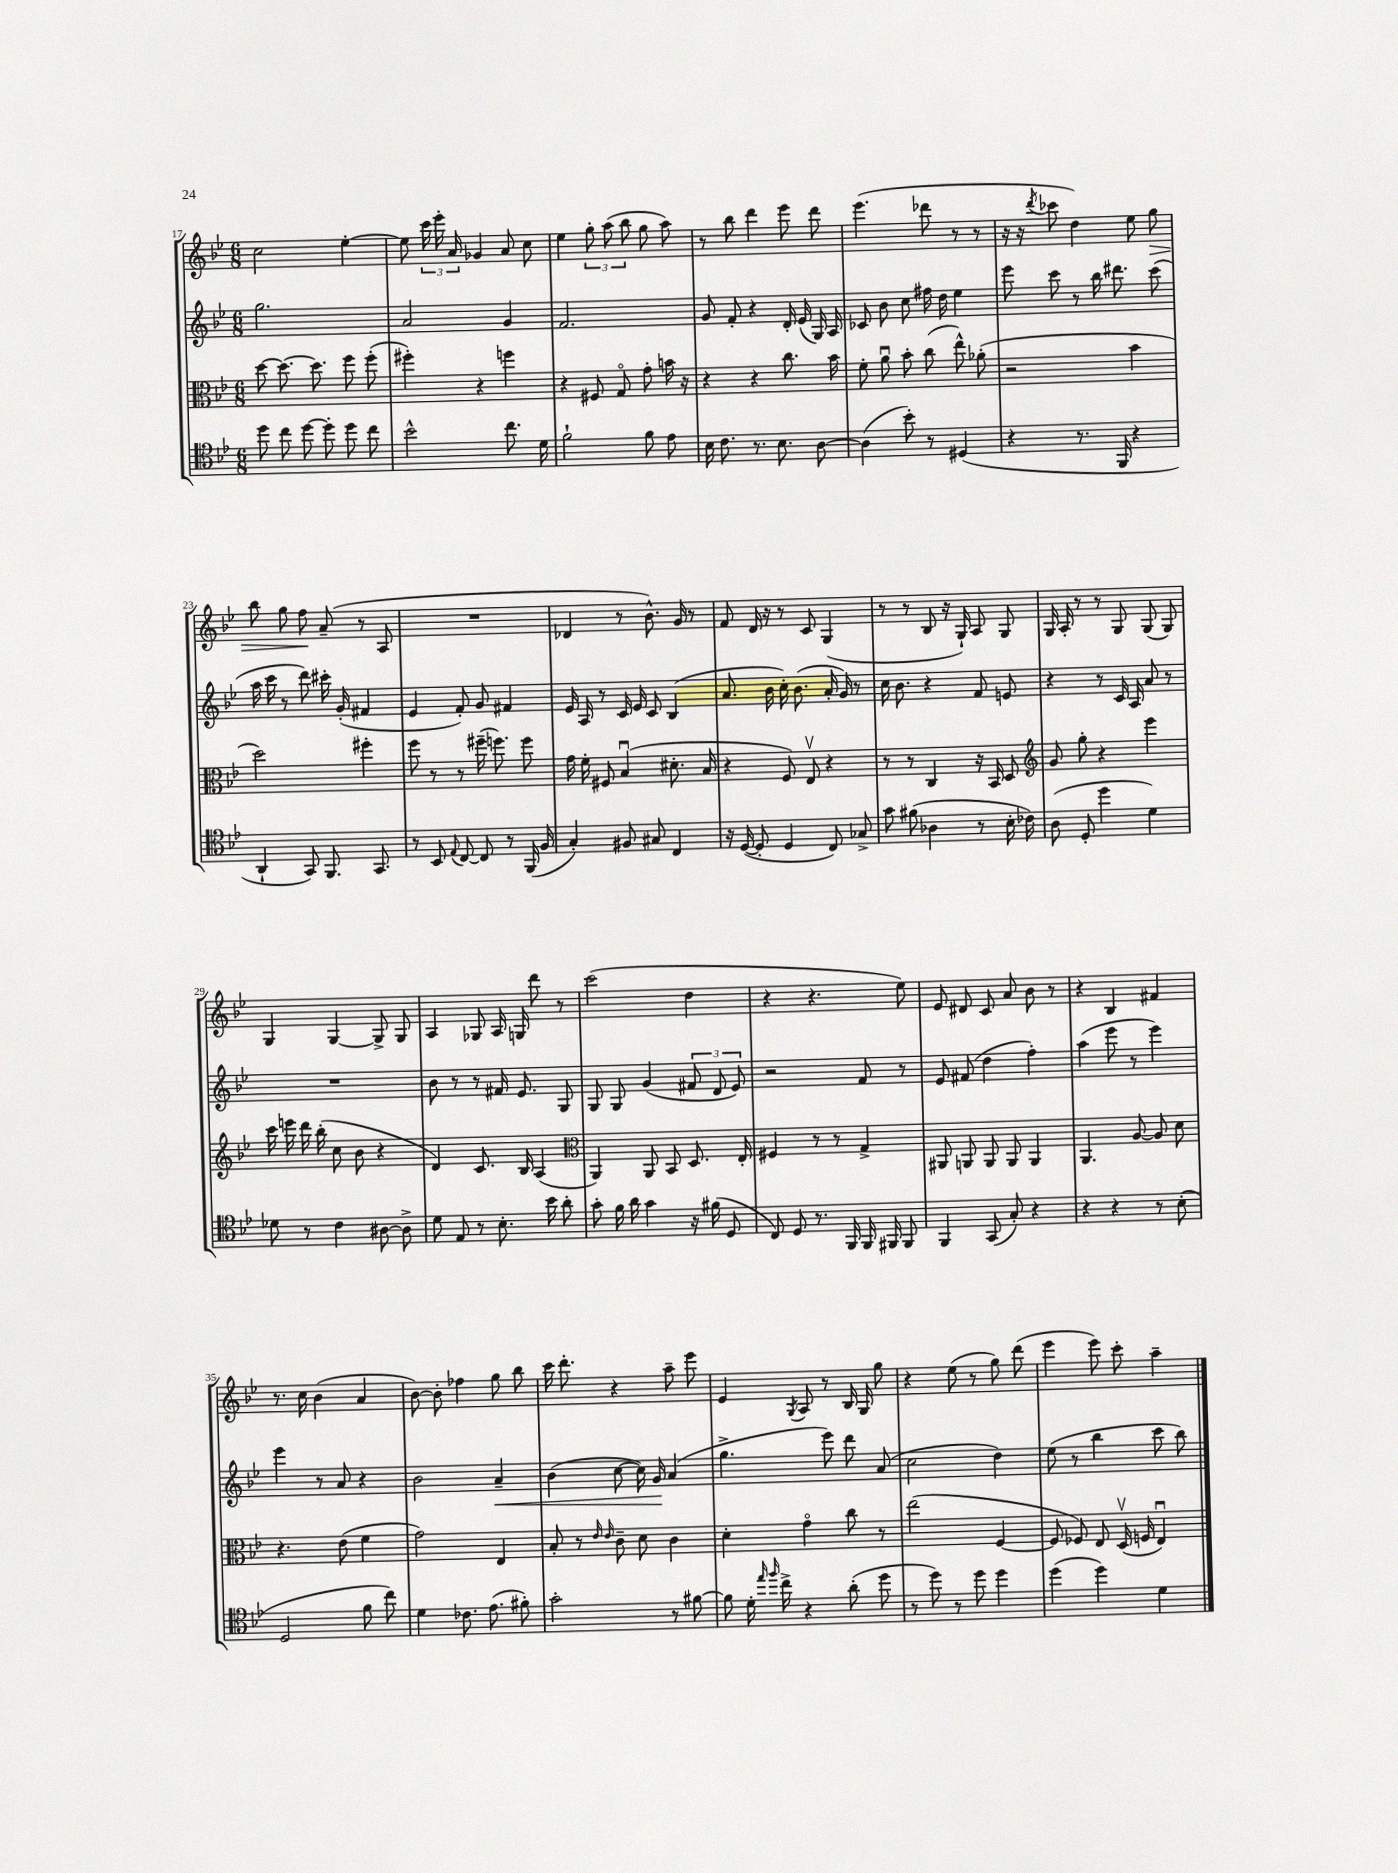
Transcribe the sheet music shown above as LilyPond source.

<<
\new StaffGroup <<
\new Staff = "s0" {
    \clef treble \key bes \major \numericTimeSignature \time 6/8
    \autoBeamOff c''2 ees''4~-. |
    ees''8 \tuplet 3/2 { c'''16 ees'''16-. a'16 } ges'4 a'8 c''8 |
    ees''4 \tuplet 3/2 { g''8-. a''8( bes''8 } g''8 a''8) |
    r8 bes''8 d'''4 ees'''8 d'''8 |
    ees'''4.( des'''8 r8 r8 |
    r16 r16 \acciaccatura { d'''8 } ces'''8 d''4) ees''8 g''8\> |
    bes''8 g''8 f''8\! a'8--( r8 a8 |
    R2. |
    des'4 r8 bes'8.-^) g'16 r8 |
    f'8 d'16 r16 r8 c'8 g4( |
    r8 r8 bes8 r16 g16-!) a8 g8 |
    g16 a16-. r8 r8 g8 g8( g8) |
    g4 g4~ g8-> g8 |
    a4 ges8 a16 g16 d'''8 r8 |
    c'''2( d''4 |
    r4 r4. ees''8) |
    ees'8 dis'8 c'8 a'8 bes'8 r8 |
    r4 bes4 fis'4 |
    r8. c''16 bes'4( a'4 |
    bes'8~) bes'8-. fes''4 g''8 bes''8 |
    c'''16 d'''8.-. r4 a''8-- ees'''8 |
    ees'4 \acciaccatura { g8 } a8 r8 bes16 g16 g''8 |
    r4 ees''8( r8 g''8) d'''8( |
    ees'''4 ees'''8) c'''8-. a''4-- \bar "|." |
}
\new Staff = "s1" {
    \clef treble \key bes \major \numericTimeSignature \time 6/8
    \autoBeamOff g''2. |
    a'2 g'4 |
    f'2. |
    g'8 f'8-. r4 d'16-. ees'16( g16) a16 |
    ces'8 bes'8 c''8 fis''16 d''16 ees''4 |
    ees'''8 c'''8 r8 bes''16 dis'''8. c'''8( |
    a''16 c'''16 r8 d'''8) cis'''16-. g'16-.( fis'4 |
    ees'4 f'8-.) g'8 fis'4 |
    ees'16 a16 r8 c'16 ees'16 c'8 bes4( |
    a'8. bes'16 c''16-.) bes'8.( a'16-. g'16) r8 |
    c''16 bes'8. r4 f'8 e'8 |
    r4 r8 c'16 a16 a'8 r8 |
    R2. |
    bes'8 r8 r8 fis'16 ees'8. g8 |
    g8 g8 g'4( \tuplet 3/2 { fis'8 d'8 ees'8) } |
    r2 f'8 r8 |
    ees'8 fis'8( d''4 f''4-.) |
    a''4( ees'''8 r8 ees'''4) |
    ees'''4 r8 a'8 r4 |
    bes'2 a'4--\< |
    bes'4( c''8~ c''16) g'16\! a'4( |
    g''4.-> ees'''8) d'''8 a'8( |
    c''2 d''4) |
    ees''8( r8 bes''4 c'''8 bes''8) \bar "|." |
}
\new Staff = "s2" {
    \clef alto \key bes \major \numericTimeSignature \time 6/8
    \autoBeamOff d''8~ d''8.~ d''8. f''8 f''8-.( |
    fis''4-.) r4 f''4 |
    r4 fis8 g8\flageolet g'8-. b'16 r16 |
    r4 r4 c''8. bes'16 |
    f'8-. a'8\downbow bes'8-. c''8( ees''8-^) aes'8-.( |
    r2 bes'4 |
    d''2) fis''4-. |
    f''8 r8 r8 fis''16--( f''8.) f''8 |
    g'16 f'16-. fis8 bes4\downbow( dis'8.-. bes16 |
    r4 f8) ees8\upbow r4 |
    r8 r8 c4 r16 bes,16 d8 |
    \clef treble g'8 g''8-. r4 ees'''4 |
    c'''16 e'''16 d'''16 bes''16-.( c''8 bes'8 r4 |
    d'4) c'8. bes16 a4( |
    \clef alto a,4) a,8 bes,8 d8. ees16-. |
    fis4 r8 r8 g4-> |
    ais,8 a,8 a,8 a,8 a,4 |
    a,4. a8~ a8 d'8 |
    r4. ees'8( f'4 |
    g'2) ees4 |
    bes8-. r8 \grace { ees'16 ees'16 } c'8-- d'8 c'4 |
    d'4-. g'4\flageolet c''8 r8 |
    ees''2( f4~ |
    f8 fes8) ees8 d16\upbow( f16 ees4\downbow) \bar "|." |
}
\new Staff = "s3" {
    \clef tenor \key bes \major \numericTimeSignature \time 6/8
    \autoBeamOff d''8 c''8 d''8~ d''8-. d''8 c''8 |
    bes'2-^ c''8. d'16 |
    f'2-! f'8 ees'8 |
    bes16 c'8. r8. bes8. a8~ |
    a4( bes'8-.) r8 dis4( |
    r4 r8. f,16 r4 |
    a,4-! g,8) f,8. g,8. |
    r8 bes,8 \appoggiatura { ees8 } c8~ c8 r8 f,16( f16 |
    g4-.) fis8 gis8 c4 |
    r16 d16~( d8-. d4 c8) ges8-> |
    g'8 fis'8( aes4 r8 bes16-. ces'16) |
    a8( d8-. d''4 d'4) |
    des'8 r8 c'4 ais8~ ais8-> |
    d'8 ees8 r8 bes8.-. bes'16 a'8-. |
    g'8-. f'16 a'16 g'4 r16 fis'16( d8 |
    c8) d8 r8. f,16 f,16 fis,16 fis,8 |
    f,4 g,8( g8-.) r4 |
    r4 r4 r8 bes8-.( |
    d2 f'8 c''8) |
    d'4 ces'8. ees'8.( fis'8-.) |
    g'2-. r8 fis'8~ |
    fis'8 d'16-. \grace { ees''16 f''16 } c''16-> r4 a'8-.( d''8 |
    r8 d''8) r8 d''8 d''4 |
    d''4( d''4) d'4 \bar "|." |
}
>>
>>
\layout { \context { \Score currentBarNumber = #17 } }
